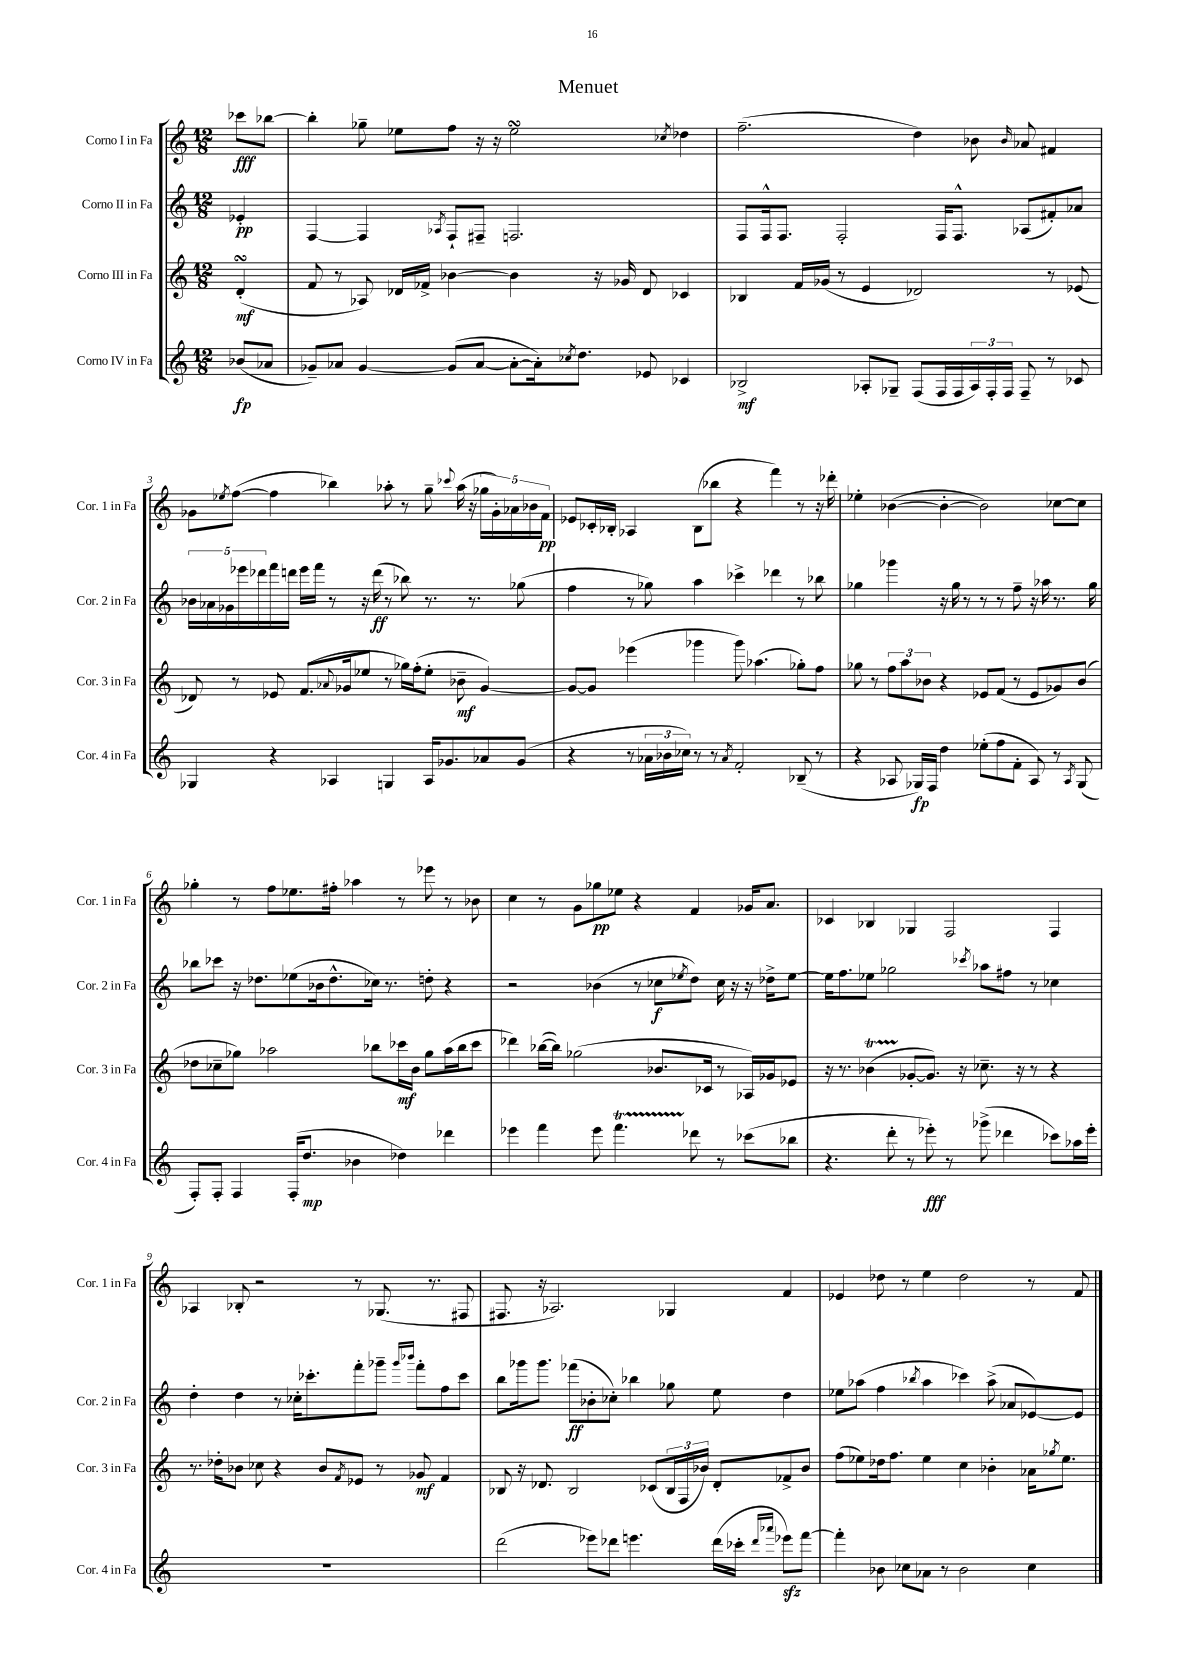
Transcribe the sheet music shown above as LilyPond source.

\header { title = "Menuet" }
<<
\new StaffGroup <<
\new Staff = "s0" \with { instrumentName = "Corno I in Fa" shortInstrumentName = "Cor. 1 in Fa" } {
    \clef treble \key c \major \numericTimeSignature \time 12/8 \partial 4
    ces'''8\fff bes''8~ |
    bes''4-. ges''8-- ees''8 f''8 r16 r16 ees''2\turn \acciaccatura { ces''8 } des''4 |
    f''2.--( d''4) bes'8 \grace { bes'16 } aes'8 fis'4 |
    ges'8 \acciaccatura { ees''8 } f''8~( f''4 bes''4) aes''8-. r8 g''8-- \appoggiatura { ces'''8 } aes''16( r16 \tuplet 5/4 { ges''16 ges'16-.) aes'16 bes'16 f'16\pp } |
    ees'8 ces'16-. bes16-. aes4 bes8( bes''8 r4 f'''4) r8 r16 des'''16-. |
    ees''4-. bes'4~( bes'4~-. bes'2) ces''8~ ces''8 |
    ges''4-. r8 f''8 ees''8. fis''16-. aes''4 r8 ees'''8 r8 bes'8 |
    c''4 r8 g'8 ges''8\pp ees''8 r4 f'4 ges'16 a'8. |
    ces'4 bes4 ges4 f2 f4 |
    aes4 bes8-. r2 r8 ges8.( r8. fis8 |
    fis8. r16 aes2.) ges4 f'4 |
    ees'4 des''8 r8 e''4 des''2 r8 f'8 \bar "|." |
}
\new Staff = "s1" \with { instrumentName = "Corno II in Fa" shortInstrumentName = "Cor. 2 in Fa" } {
    \clef treble \key c \major \numericTimeSignature \time 12/8 \partial 4
    ees'4-.\pp |
    f4~ f4 \acciaccatura { aes8 } f8-! fis8-- f2. |
    f8 f16-^ f8. f2-. f16 f8.-^ aes8( fis'8-.) aes'8 |
    \tuplet 5/4 { bes'16 aes'16 ges'16 ees'''16 des'''16 } f'''16 d'''16 ees'''16 f'''16 r8 r16 d'''16\ff( r8 bes''8) r8. r8. ges''8( |
    f''4 r8 ges''8) a''4 ces'''4-> des'''4 r8 bes''8 |
    ges''4 ges'''4 r16 ges''16 r8 r8 r8 f''8-- r16 aes''16 r8. ges''16 |
    bes''8 ces'''8 r16 des''8. ees''8( bes'16 des''8.-^ ces''16) r8. d''8-. r4 |
    r2 bes'4( r8 ces''8\f \acciaccatura { ees''8 } d''8) ces''16 r16 r16 des''16-> ees''8~ |
    ees''16 f''8. ees''8 ges''2 \acciaccatura { ces'''8 } aes''8 fis''8 r8 ces''4 |
    d''4-. d''4 r8 ces''16-. ces'''8.-. f'''8-. ges'''8-- \grace { ges'''16 bes'''16 } f'''8-. f''8 ces'''8 |
    b''8 ges'''16 ges'''8. fes'''8\ff( bes'8-. ces''8-.) bes''4 ges''8 e''8 d''4 |
    ees''8 aes''8( f''4 \acciaccatura { bes''8 } aes''4 ces'''4) aes''8->( aes'8 ees'8~) ees'8 \bar "|." |
}
\new Staff = "s2" \with { instrumentName = "Corno III in Fa" shortInstrumentName = "Cor. 3 in Fa" } {
    \clef treble \key c \major \numericTimeSignature \time 12/8 \partial 4
    d'4-.\turn\mf( |
    f'8 r8 aes8) des'16 fes'16-> bes'4~ bes'4 r16 ges'16 des'8 ces'4 |
    bes4 f'16 ges'16( r8 e'4 des'2) r8 ees'8( |
    des'8) r8 ees'8 f'8.( \appoggiatura { aes'8 } ges'16 ees''8 r8 ges''16) f''16-.( ees''8-. bes'8--\mf ges'4~) |
    ges'8~ ges'8 ees'''4( ges'''4 ges'''8) aes''4.( ges''8-.) f''8 |
    ges''8 r8 \tuplet 3/2 { f''8 a''8 bes'8 } r4 ees'8 f'8( r8 ees'8 ges'8) bes'8( |
    des''8 ces''8-- ges''8) aes''2 bes''8 ces'''16\mf b'16 ges''8 aes''16( bes''16 ces'''8 |
    des'''4) bes''16~( bes''16) ges''2( bes'8. ces'16 r8 aes16) ges'16 ees'8 |
    r16 r8. bes'4\startTrillSpan( ges'8~-.\stopTrillSpan ges'8.) r16 ces''8.-- r16 r8 r4 |
    r8. des''16-. bes'8 ces''8 r4 bes'8 \acciaccatura { f'8 } ees'8 r8 ges'8\mf f'4 |
    bes8 r16 des'8. bes2 ces'8( \tuplet 3/2 { bes16 f16 bes'16) } des'8-. fes'8-> bes'8 |
    f''8( ees''8) des''16 f''8. ees''4 c''4 bes'4-. aes'16 \acciaccatura { ges''8 } ees''8. \bar "|." |
}
\new Staff = "s3" \with { instrumentName = "Corno IV in Fa" shortInstrumentName = "Cor. 4 in Fa" } {
    \clef treble \key c \major \numericTimeSignature \time 12/8 \partial 4
    bes'8\fp( aes'8 |
    ges'8--) aes'8 ges'4~ ges'8( aes'8~ aes'8~-. aes'16-.) \acciaccatura { ces''8 } d''8. ees'8 ces'4 |
    bes2->\mf aes8-. ges8-- f8( f16 f16 \tuplet 3/2 { aes16) f16-. f16 } f8-- r8 ces'8 |
    ges4 r4 aes4 g4 aes16 ges'8. aes'8 ges'8( |
    r4 r8 \tuplet 3/2 { aes'16 bes'16 ces''16) } r8 r8 \acciaccatura { aes'8 } f'2-. bes8--( r8 |
    r4 aes8 ges16\fp) f16 d''4 ees''8-.( f''8 f'8-. aes8) r8 \acciaccatura { aes8 } ges8( |
    f8-.) f8-. f4 f16-.( d''8.\mp bes'4 des''4) des'''4 |
    ees'''4 f'''4 ees'''8 f'''4.\startTrillSpan des'''8\stopTrillSpan r8 ces'''8( bes''8 |
    r4. d'''8-. r8 ees'''8-.\fff) r8 ges'''8->( des'''4 ces'''8) aes''16 ees'''16-. |
    R1. |
    d'''2( ees'''8) des'''8 e'''4. des'''16( ces'''16-. \grace { des'''16 aes'''16 } ees'''8\sfz) f'''8~ |
    f'''4-. bes'8 ces''8 aes'8 r8 bes'2 ces''4 \bar "|." |
}
>>
>>
